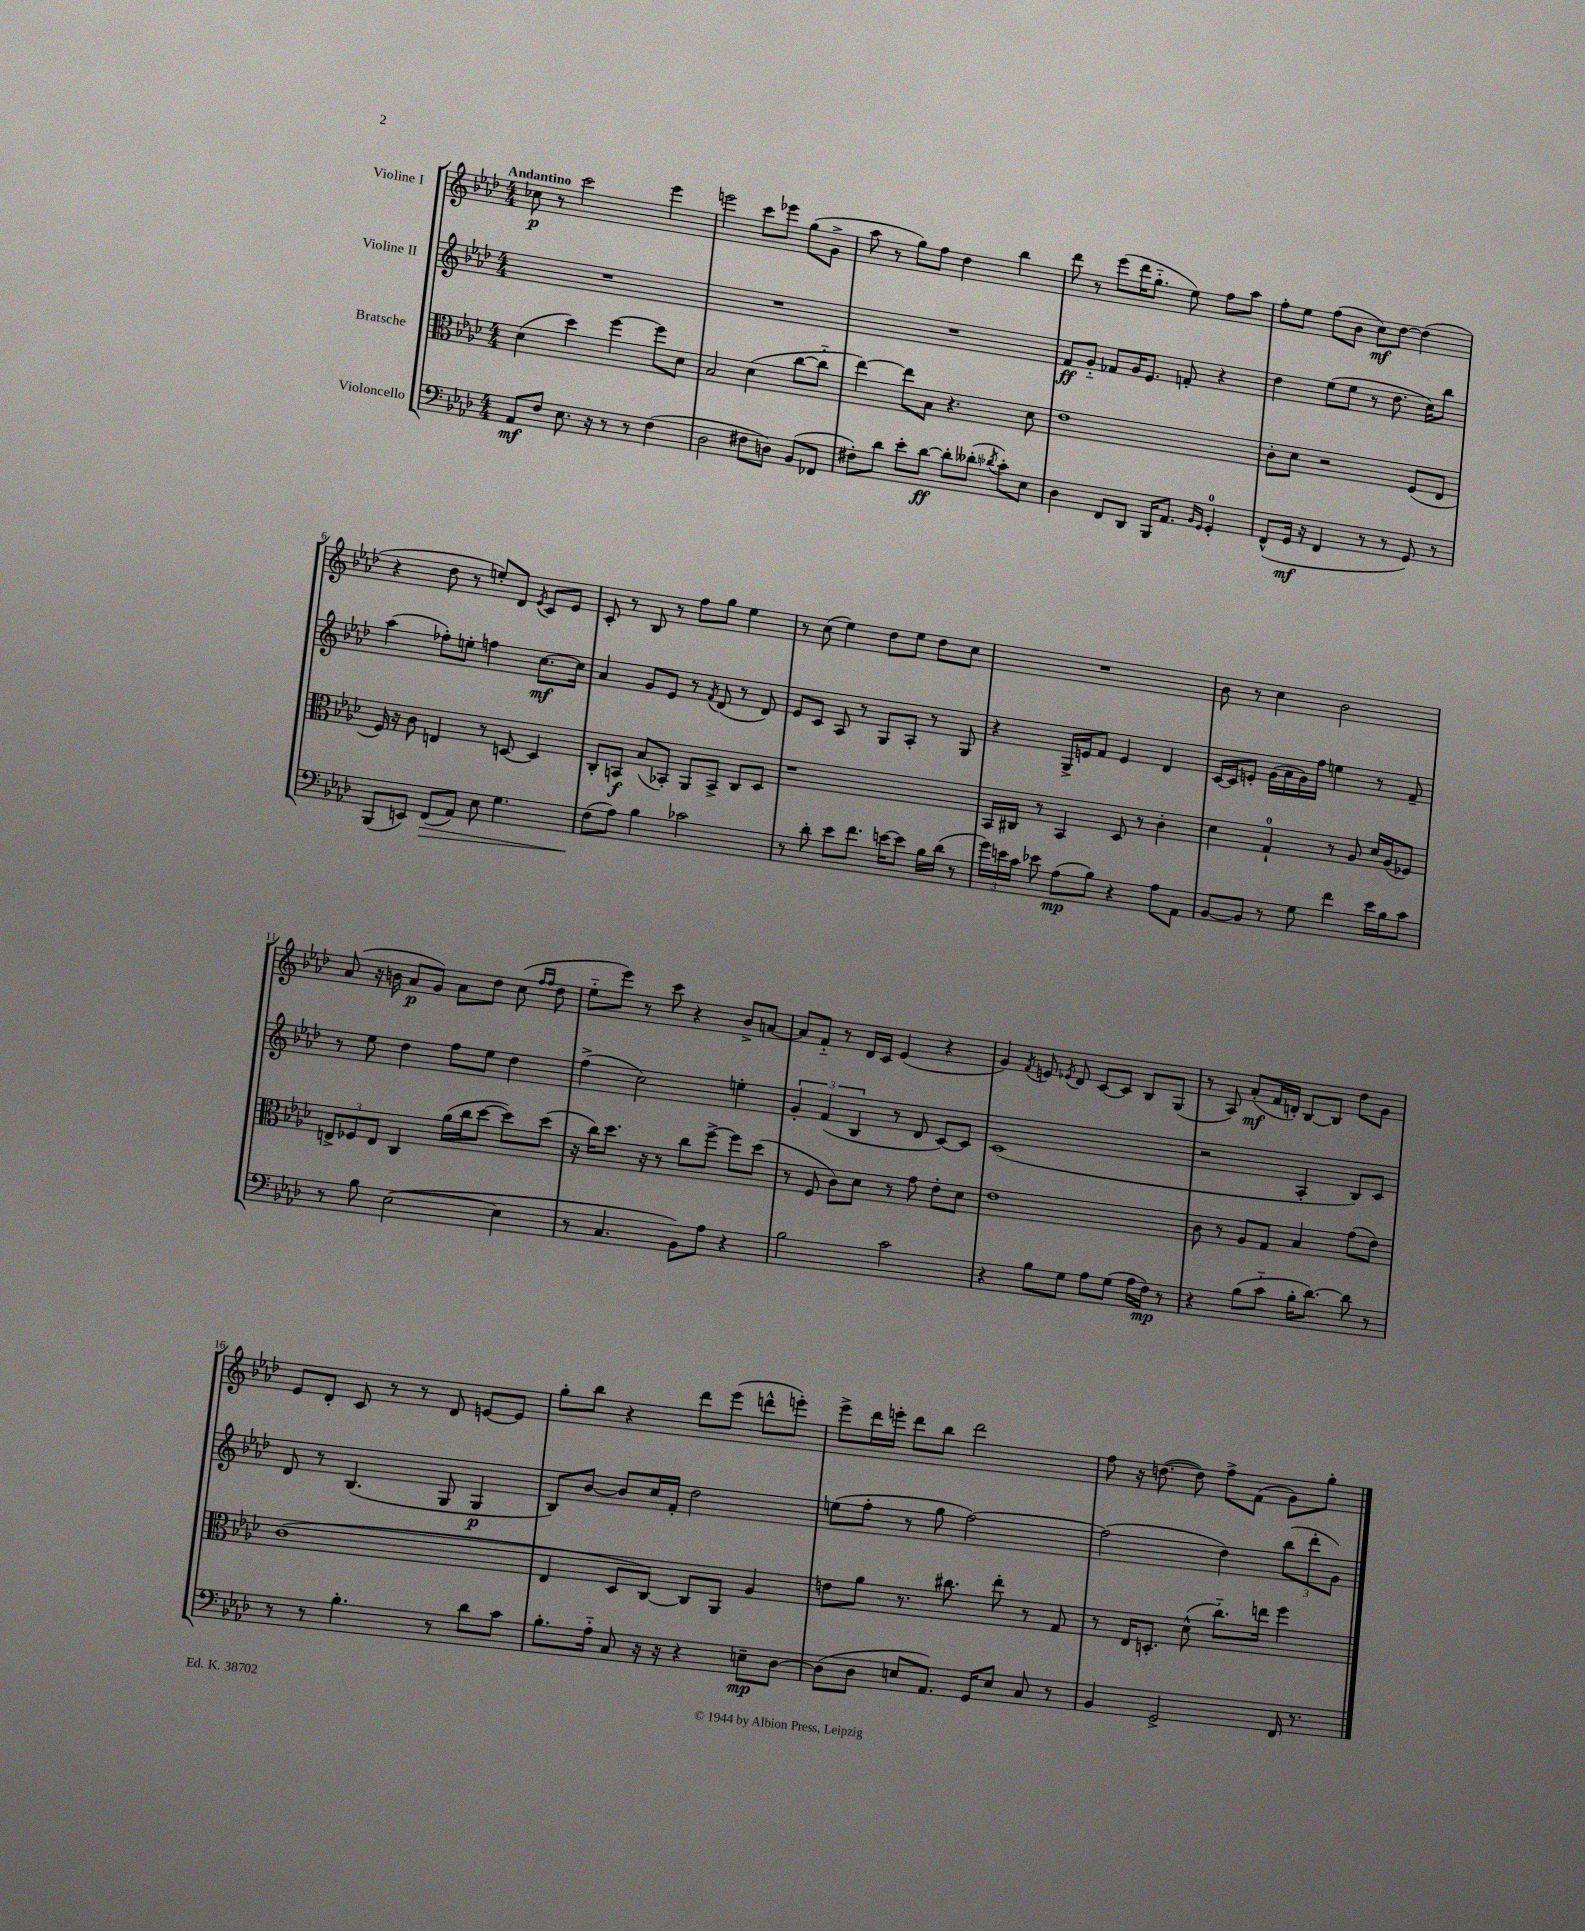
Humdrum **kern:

**kern	**dynam	**kern	**dynam	**kern	**dynam	**kern	**dynam
*part4	*part4	*part3	*part3	*part2	*part2	*part1	*part1
*staff4	*staff4	*staff3	*staff3	*staff2	*staff2	*staff1	*staff1
*I"Violoncello	*	*I"Bratsche	*	*I"Violine II	*	*I"Violine I	*
*clefF4	*	*clefC3	*	*clefG2	*	*clefG2	*
*k[b-e-a-d-]	*	*k[b-e-a-d-]	*	*k[b-e-a-d-]	*	*k[b-e-a-d-]	*
*M4/4	*	*M4/4	*	*M4/4	*	*M4/4	*
=1	=1	=1	=1	=1	=1	=1	=1
!	!	!	!	!	!	!LO:TX:a:B:t=Andantino	!
8AA-/L	mf	(4d-\	.	1r	.	8cc-X\	p
8F/J	.	.	.	.	.	8r	.
8.E-\	.	4dd-\)	.	.	.	2ccc\	.
16r	.	.	.	.	.	.	.
8r	.	[4ff\	.	.	.	.	.
8r	.	.	.	.	.	.	.
(4F\	.	8ff\L]	.	.	.	4eee-\	.
.	.	8d-\J	.	.	.	.	.
=2	=2	=2	=2	=2	=2	=2	=2
2D-\	.	2B-/	.	1r	.	2eeen\	.
8F#X\L	.	(4d-\	.	.	.	8ccc\L	.
8Dn\J)	.	.	.	.	.	8eee-X\J	.
(8BB-/L	.	[8cc\L	.	.	.	(8gg\L	.
8FF-X/J	.	8cc\J]	.	.	.	8g^\J	.
=3	=3	=3	=3	=3	=3	=3	=3
8F#X'\L)	.	[4ee-\)	.	1r	.	8aa-\	.
8d-\J	.	.	.	.	.	8r	.
8e-'\L	.	8ee-\L]	.	.	.	8gg\L)	.
[8d-\J	ff	8B-\J	.	.	.	8ff\J	.
8d-'\L]	.	4.r	.	.	.	4dd-\	.
(8d--X'\J	.	.	.	.	.	.	.
8qd-X/	.	.	.	.	.	.	.
8c'\L)	.	.	.	.	.	4bb-\	.
8E-\J	.	8d-\	.	.	.	.	.
=4	=4	=4	=4	=4	=4	=4	=4
4D-\	.	1e-	.	8f/L	ff	8ddd-\	.
.	.	.	.	8g/J	.	8r	.
8FF/L	.	.	.	8f-X/L	.	(8eee-\L	.
8DD-/J	.	.	.	16g/K	.	16ddd-\K	.
.	.	.	.	8.e-/J	.	8.gg\J	.
16BBB-/KL	.	.	.	.	.	.	.
8.AA-/J	.	.	.	.	.	.	.
.	.	.	.	8fn'/	.	8ee-\)	.
16qqBB-/LL	.	.	.	.	.	.	.
16qqGG/JJ	.	.	.	.	.	.	.
4GG'/	.	.	.	4r	.	8ff\L	.
.	.	.	.	.	.	8aa-\J	.
=5	=5	=5	=5	=5	=5	=5	=5
(8FF^^/L	.	8c'\L	.	4dd-\	.	8ff'\L	.
16GG/Jk	mf	8d-\J	.	.	.	8ee-\J	.
16r	.	.	.	.	.	.	.
4FF/	.	2r	.	(8ee-\L	.	(8ff\L	.
.	.	.	.	8ee-\J	.	8b-\J	.
8r	.	.	.	8r	.	8cc\L)	mf
8r	.	.	.	8.dd-\	.	[8dd-\J	.
8GG/)	.	(8F/L	.	.	.	(4dd-\]	.
.	.	.	.	16cc\KL)	.	.	.
8r	.	8E-/J	.	8bb-\J	.	.	.
!!LO:LB:g=z
=6	=6	=6	=6	=6	=6	=6	=6
(8BBB-/L	.	16F/)	.	(4aa-\	.	4r	.
.	.	16r	.	.	.	.	.
8EEn/J)	.	8c\	.	.	.	.	.
!	!LO:HP:b	!	!	!	!	!	!
(8FF/L	>	4En/	.	8ff-X'\L)	.	8dd-\	.
8AA-/J)	.	.	.	8een'\J	.	8r	.
8E-\	.	8r	.	4ffn\	.	8een'/L)	.
4.G\	.	[8Dn/	.	.	.	8d-/J	.
.	.	.	.	.	.	8qe-/	.
.	.	4D/]	.	[8.cc\L	mf	8c/L	.
.	.	.	.	.	.	8e-/J	.
.	.	.	.	16cc\Jk]	.	.	.
=7	=7	=7	=7	=7	=7	=7	=7
(8F\L	.	8C'/L	.	4a-/	.	8c'/	.
8A-\J)	]	8BBn/J	f	.	.	8r	.
4B-\	.	(8B-/L	.	8g/L	.	8B-/	.
.	.	8BB-X'/J)	.	8e-/J	.	8r	.
2c-X\	.	8AA-/L	.	8r	.	8ff\L	.
.	.	.	.	8qf/	.	.	.
.	.	8BB-^/J	.	(8d-/	.	8gg\J	.
.	.	8C/L	.	8r	.	4ee-\	.
.	.	8D-/J	.	8d-/)	.	.	.
=8	=8	=8	=8	=8	=8	=8	=8
8r	.	1r	.	8e-/L	.	8r	.
8d-'\	.	.	.	8c/J	.	(8cc\	.
8e-\L	.	.	.	8A-/	.	4ee-\)	.
8.f\J	.	.	.	8r	.	.	.
.	.	.	.	8G/L	.	8dd-\L	.
[16en\KL	.	.	.	.	.	.	.
8e\J]	.	.	.	8A-'/J	.	8ee-\J	.
16B-\LL	.	.	.	8r	.	8dd-\L	.
(16d-\JJ	.	.	.	.	.	.	.
8r	.	.	.	8G/	.	8cc\J	.
=9	=9	=9	=9	=9	=9	=9	=9
24g\LL)	.	16BB-/LL	.	4r	.	1r	.
24en\	.	.	.	.	.	.	.
.	.	16C#X/JJ	.	.	.	.	.
24c\JJ	.	.	.	.	.	.	.
8e-X\	.	8r	.	.	.	.	.
(8A-\L	mp	4BB-/	.	16G^/LL	.	.	.
.	.	.	.	16en/J	.	.	.
8B-\J)	.	.	.	8f/J	.	.	.
4r	.	8D-/	.	4e/	.	.	.
.	.	8r	.	.	.	.	.
8A-\L	.	4c'\	.	4d-/	.	.	.
8AA-\J	.	.	.	.	.	.	.
=10	=10	=10	=10	=10	=10	=10	=10
[8BB-/L	.	4d-\	.	[16c/LL	.	8b-\	.
.	.	.	.	16c/J]	.	.	.
8BB-/J]	.	.	.	8en'/J	.	8r	.
8r	.	4G`/	.	(16g\LL	.	4cc\	.
.	.	.	.	16a-\	.	.	.
8G\	.	.	.	16g\)	.	.	.
.	.	.	.	16ff\JJ	.	.	.
4f\	.	8r	.	4een\	.	2b-\	.
.	.	8A-/	.	.	.	.	.
16e-\LL	.	16d-/LL	.	8r	.	.	.
16B-\J	.	(16A-/J	.	.	.	.	.
8c\J	.	8F-X/J)	.	8f~/	.	.	.
!!LO:LB:g=z
=11	=11	=11	=11	=11	=11	=11	=11
8r	.	12En^/L	.	8r	.	(8a-/	.
.	.	12F-X/	.	.	.	.	.
8B-\	.	.	.	8ee-\	.	16r	.
.	.	12E/J	.	.	.	.	.
.	.	.	.	.	.	16bn\	.
([2E-\	.	4C/	.	4dd-\	.	8a-/L	p
.	.	.	.	.	.	8g/J)	.
.	.	(16a-\LL	.	8ff\L	.	8a-\L	.
.	.	16cc\J	.	.	.	.	.
.	.	[8dd-\J	.	8ee-\J	.	8dd-\J	.
4E-\]	.	8dd-\L])	.	4dd-\	.	(8cc\	.
.	.	.	.	.	.	16qqff/LL	.
.	.	.	.	.	.	16qqff/JJ	.
.	.	(8dd-\J	.	.	.	8dd-\	.
=12	=12	=12	=12	=12	=12	=12	=12
8r	.	16r	.	(4ff^\	.	8ee-\L	.
.	.	16cc\KL)	.	.	.	.	.
4.C/	.	8.dd-\J	.	.	.	8eee-\J)	.
.	.	.	.	2cc\)	.	8r	.
.	.	16r	.	.	.	.	.
.	.	8r	.	.	.	8ccc\	.
8BB-\L)	.	8cc\L	.	.	.	4r	.
8A-\J	.	[8ff^\J	.	.	.	.	.
4r	.	8ff\L]	.	4een'\	.	8b-^/L	.
.	.	(8dd-\J	.	.	.	[8an/J	.
=13	=13	=13	=13	=13	=13	=13	=13
2B-\	.	8r	.	6g'/	.	8a/L]	.
.	.	8F/	.	.	.	8f/J	.
.	.	.	.	(6f/	.	.	.
.	.	8c\L)	.	.	.	8r	.
.	.	.	.	6B-/	.	.	.
.	.	8d-\J	.	.	.	16d-/LL	.
.	.	.	.	.	.	16c/JJ	.
2c\	.	8r	.	8r	.	(4e-/	.
.	.	8g\	.	8d-/	.	.	.
.	.	8e-'\L	.	[8c/L)	.	4r	.
.	.	8d-\J	.	8c/J]	.	.	.
=14	=14	=14	=14	=14	=14	=14	=14
4r	.	1e-	.	(1c	.	4g/)	.
.	.	.	.	.	.	8qf/	.
8B-\L	.	.	.	.	.	8en/	.
.	.	.	.	.	.	8qe-X/	.
8G\J	.	.	.	.	.	8d-/	.
8A-\L	.	.	.	.	.	[8c/L	.
(8G\J	.	.	.	.	.	8c/J]	.
16A-\LL	.	.	.	.	.	8B-/L	.
16F\JJ)	mp	.	.	.	.	.	.
8r	.	.	.	.	.	(8G/J	.
=15	=15	=15	=15	=15	=15	=15	=15
4r	.	8c\	.	2r	.	8r	.
.	.	8r	.	.	.	8A-/)	.
(8B-\L	.	8A-/L	.	.	.	(8a-'/L	mf
8c\J	.	8G/J	.	.	.	16f/L	.
.	.	.	.	.	.	16dn'/JJ)	.
16B-'\KL	.	4B-/	.	4A-'/	.	[8B-/L	.
[8.d-\J)	.	.	.	.	.	.	.
.	.	.	.	.	.	8B-/J]	.
8d-\]	.	(8g\L	.	8B-/L)	.	8dd-\L	.
8r	.	8e-\J)	.	8c/J	.	8g\J	.
!!LO:LB:g=z
=16	=16	=16	=16	=16	=16	=16	=16
8r	.	(1c	.	8d-/	.	8e-/L	.
8r	.	.	.	8r	.	8d-'/J	.
4.B-'\	.	.	.	(4.B-/	.	8c/	.
.	.	.	.	.	.	8r	.
.	.	.	.	.	.	8r	.
8r	.	.	.	8G/	.	8d-/	.
8d-\L	.	.	.	4G/	p	[8en/L	.
8c\J	.	.	.	.	.	8e/J]	.
=17	=17	=17	=17	=17	=17	=17	=17
8.B-'\L	.	4E-/	.	8B-/L)	.	8gg'\L	.
.	.	.	.	[8b-/J	.	8bb-\J	.
16A-\Jk	.	.	.	.	.	.	.
8C/	.	8D-/L	.	8b-/L]	.	4r	.
16r	.	[8C/J)	.	16cc/L	.	.	.
16r	.	.	.	16f'/JJ	.	.	.
4r	.	8C/L]	.	2dd-\	.	8ddd-\L	.
.	.	8AA-/J	.	.	.	(8eee-\J	.
8En~\L	mp	4A-/	.	.	.	8dddn^^\L	.
[8D-\J	.	.	.	.	.	8eeen'\J)	.
=18	=18	=18	=18	=18	=18	=18	=18
(8D-\L]	.	8en\L	.	(8een\L	.	8eee-^\L	.
8D-\J	.	8a-\J	.	8ff'\J	.	16ddd-\L	.
.	.	.	.	.	.	16eeen'\JJ	.
8En/L	.	8.r	.	8r	.	8ddd-\L	.
8.AA-/J)	.	.	.	8gg\	.	8bb-\J	.
.	.	8.cc#X\	.	.	.	.	.
.	.	.	.	[2ff\)	.	2ddd-\	.
16GG/KL	.	.	.	.	.	.	.
8E/J	.	8ee-'\	.	.	.	.	.
8C/	.	8r	.	.	.	.	.
8r	.	8G/	.	.	.	.	.
=19	=19	=19	=19	=19	=19	=19	=19
4BB-/	.	8r	.	(2ff\]	.	8ff\	.
.	.	16E-/KL	.	.	.	16r	.
.	.	8.Dn'/J	.	.	.	([8.ddn\	.
2GG^/	.	.	.	.	.	.	.
.	.	(8d-^^\	.	.	.	8dd\])	.
.	.	8.cc\L)	.	4dd-\)	.	8ff^\L	.
.	.	.	.	.	.	(8f\J	.
.	.	16een\Jk	.	.	.	.	.
16FF/	.	4ff\	.	(12bb-\L	.	8g\L)	.
8.r	.	.	.	.	.	.	.
.	.	.	.	12ddd-'\	.	.	.
.	.	.	.	.	.	8gg'\J	.
.	.	.	.	12g\J)	.	.	.
==	==	==	==	==	==	==	==
*-	*-	*-	*-	*-	*-	*-	*-
